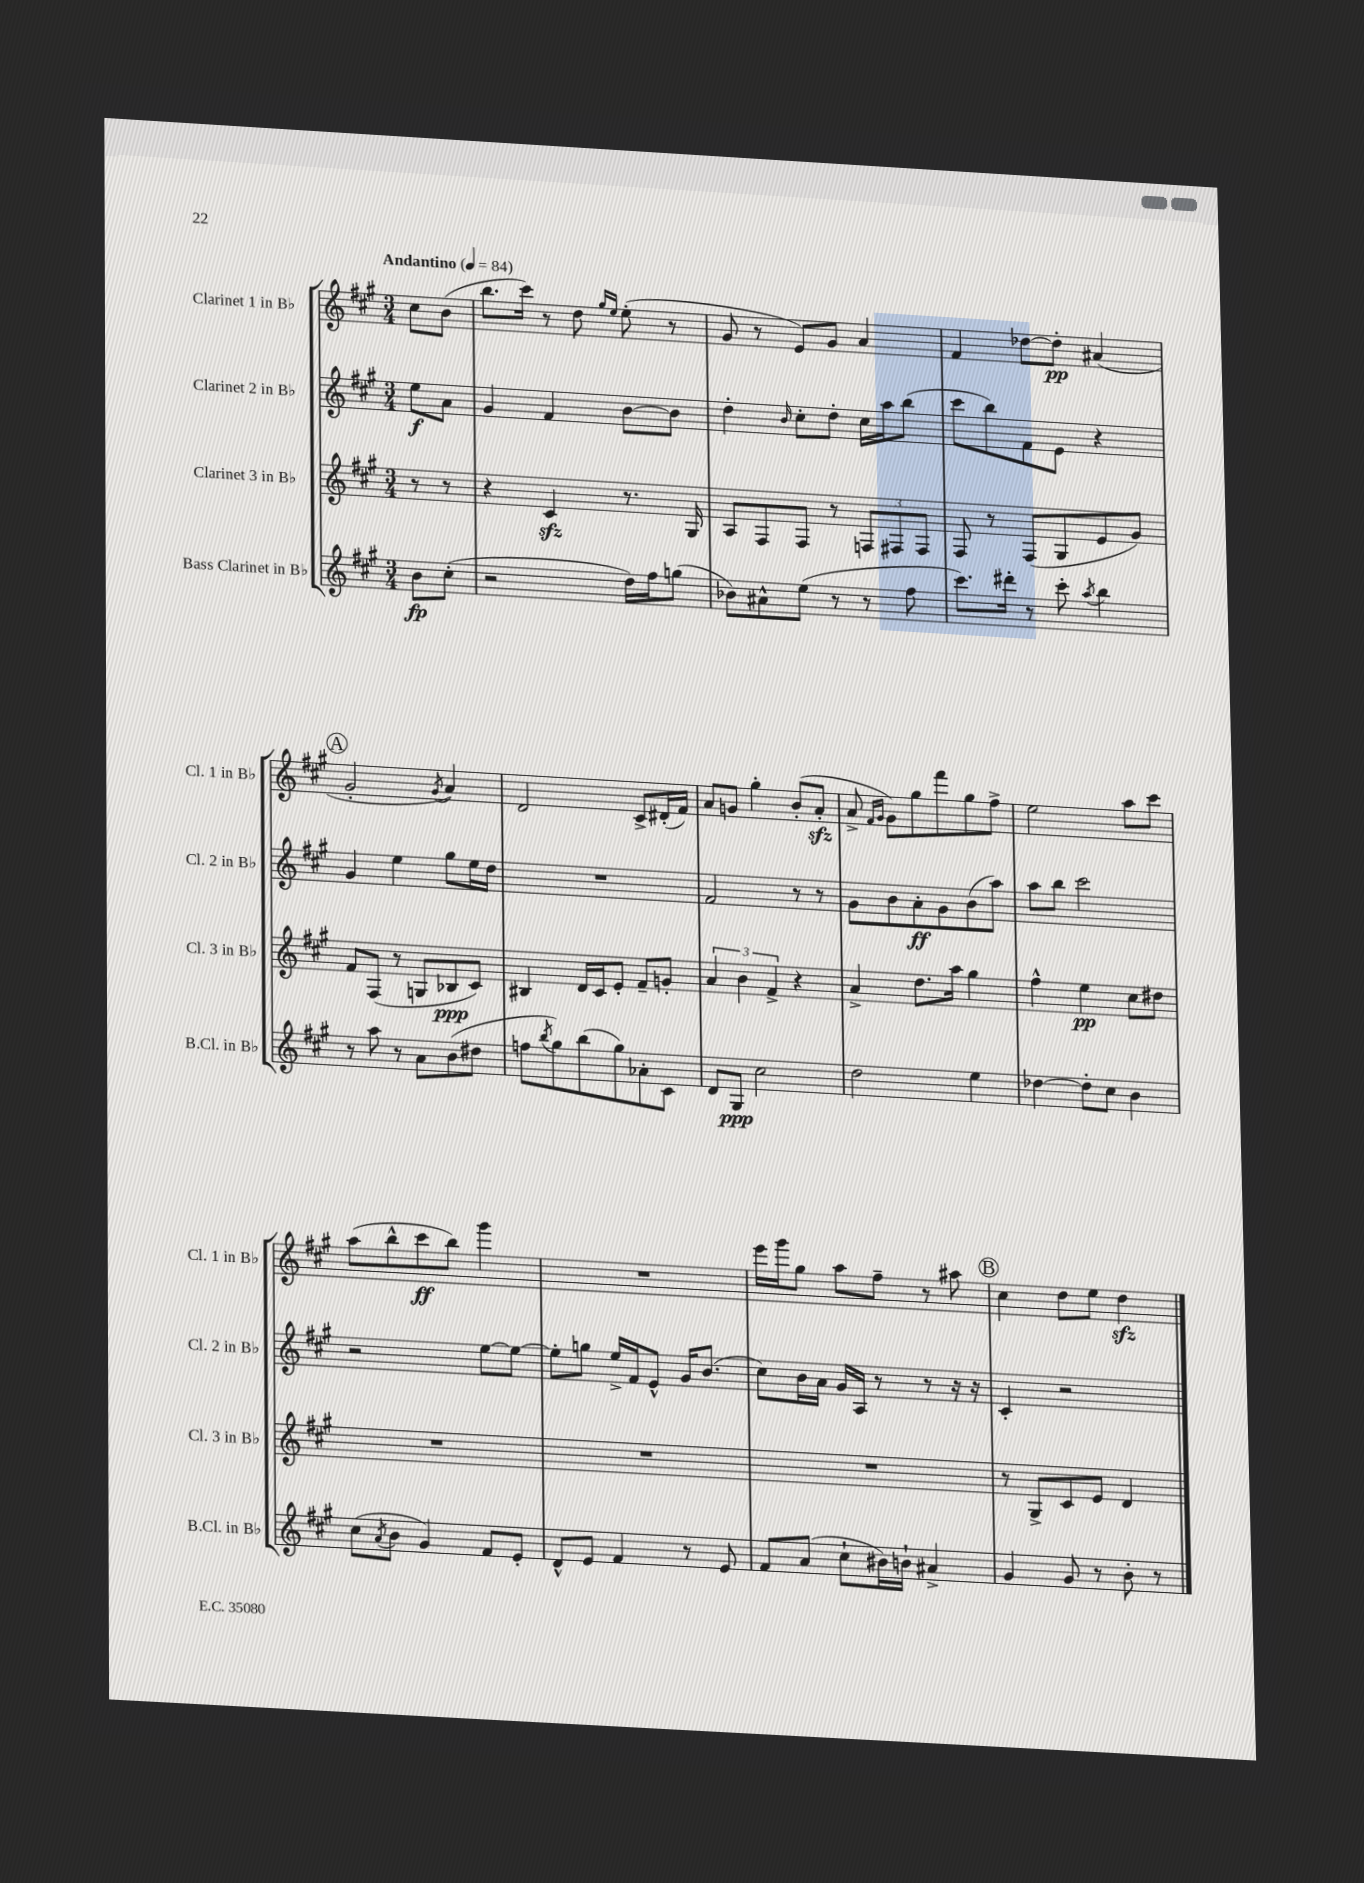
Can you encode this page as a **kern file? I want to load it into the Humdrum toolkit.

**kern	**kern	**kern	**kern
*staff4	*staff3	*staff2	*staff1
*clefG2	*clefG2	*clefG2	*clefG2
*k[f#c#g#]	*k[f#c#g#]	*k[f#c#g#]	*k[f#c#g#]
*M3/4	*M3/4	*M3/4	*M3/4
*MM84	*MM84	*MM84	*MM84
8b\L	8r	8ee\L	8cc#\L
(8cc#'\J	8r	8a\J	(8b\J
=	=	=	=
2r	4r	4g#/	8.bb\L
.	.	.	16ccc#\Jk)
.	4c#/	4f#/	8r
.	.	.	8dd\
.	.	.	16qqgg#/LL
.	.	.	16qqee/JJ
16dd\LL)	8.r	[8b\L	(8ee'\
16ff#\J	.	.	.
(8gg\J	.	8b\]J	8r
.	16G#/	.	.
=	=	=	=
8b-\L)	8A/L	4dd'\	8g#/
8a#^^\	8F#/	.	8r
.	.	16qqb/	.
(8ee\J	8F#/J	8cc#'\L	8e/L)
8r	8r	8dd'\J	8g#/J
8r	12F/L	16cc#\LL	4a/
.	.	16aa\J	.
.	12F#/	.	.
8ff#\	.	(8bb\J	.
.	12F#/J	.	.
=	=	=	=
8.ccc#\L)	8F#/	8ccc#\L	4f#/
.	8r	8bb\)	.
16ddd#'\Jk	.	.	.
8r	(8F#/L	8f#\	[8dd-\L
8ccc#'\	8G#/	8e\J	8dd-'\]J
8qaa/	.	.	.
4bb\	8e/	4r	(4a#/
.	8g#/J)	.	.
=	=	=	=
8r	8f#/L	4g#/	2g#'/
8aa\	(8F#/J	.	.
8r	8r	4ee\	.
8a\L	8G/L	.	.
.	.	.	8qg#/
(8b\	8B-/	8gg#\L	4a/)
8dd#\J	8c#/J)	16ee\L	.
.	.	16dd\JJ	.
=	=	=	=
8ff\L	4B#/	2.r	2d/
8qbb/	.	.	.
8gg#\)	.	.	.
(8bb\	16d/LL	.	.
.	16c#/J	.	.
8gg#\)	8e'/J	.	.
8a-'\	8f#~/L	.	8c#^/L
8c#\J	8g'/J	.	(16d#'/L
.	.	.	16f#/JJ)
=	=	=	=
8d/L	6a/	2f#/	8a/L
8G#/J	.	.	8g/J
.	6b\	.	.
2cc#\	.	.	4gg#'\
.	6f#^/	.	.
.	4r	8r	(8b'/L
.	.	8r	8a'/J
=	=	=	=
2dd\	4a^/	8g#\L	8a^/
.	.	.	16qqf#/LL
.	.	.	16qqg#/JJ
.	.	8b\	8g#\L)
.	8.dd\L	8a'\	8gg#\
.	.	8g#\	8fff#\
.	16aa\Jk	.	.
4ee\	4gg#\	(8b\	8gg#\
.	.	8aa\J)	8ff#^\J
=	=	=	=
[4dd-\	4ff#^^\	8aa\L	2ee\
.	.	8bb\J	.
8dd-'\]L	4ee\	2ccc#\	.
8cc#\J	.	.	.
4b\	8cc#\L	.	8aa\L
.	8dd#\J	.	8ccc#\J
=	=	=	=
(8cc#\L	2.r	2r	(8aa\L
8qa/	.	.	.
8b\J	.	.	8bb^^\
4g#/)	.	.	8ccc#\
.	.	.	8bb\J)
8f#/L	.	[8ee\L	4ggg#\
8e'/J	.	8ee\_J	.
=	=	=	=
8d^^/L	2.r	8ee'\]L	2.r
8e/J	.	8gg\J	.
4f#/	.	16ee^/LL	.
.	.	16f#/J	.
.	.	8e^^/J	.
8r	.	16g#/LK	.
.	.	(8.b/J	.
8e/	.	.	.
=	=	=	=
8f#/L	2.r	8cc#\L)	16eee\LL
.	.	.	16ggg#\J
(8a/J	.	16b\L	8gg#\J
.	.	16a\JJ	.
8cc#`\L	.	16g#/LL	8aa\L
.	.	16A/JJ	.
16b#\L)	.	8r	8ff#~\J
16b`\JJ	.	.	.
4a#^/	.	8r	8r
.	.	16r	8aa#\
.	.	16r	.
=	=	=	=
4g#/	8r	4c#'/	4cc#\
.	8G#^/L	.	.
8g#/	8c#/	2r	8dd\L
8r	8e/J	.	8ee\J
8b'\	4d/	.	4dd\
8r	.	.	.
==	==	==	==
*-	*-	*-	*-
